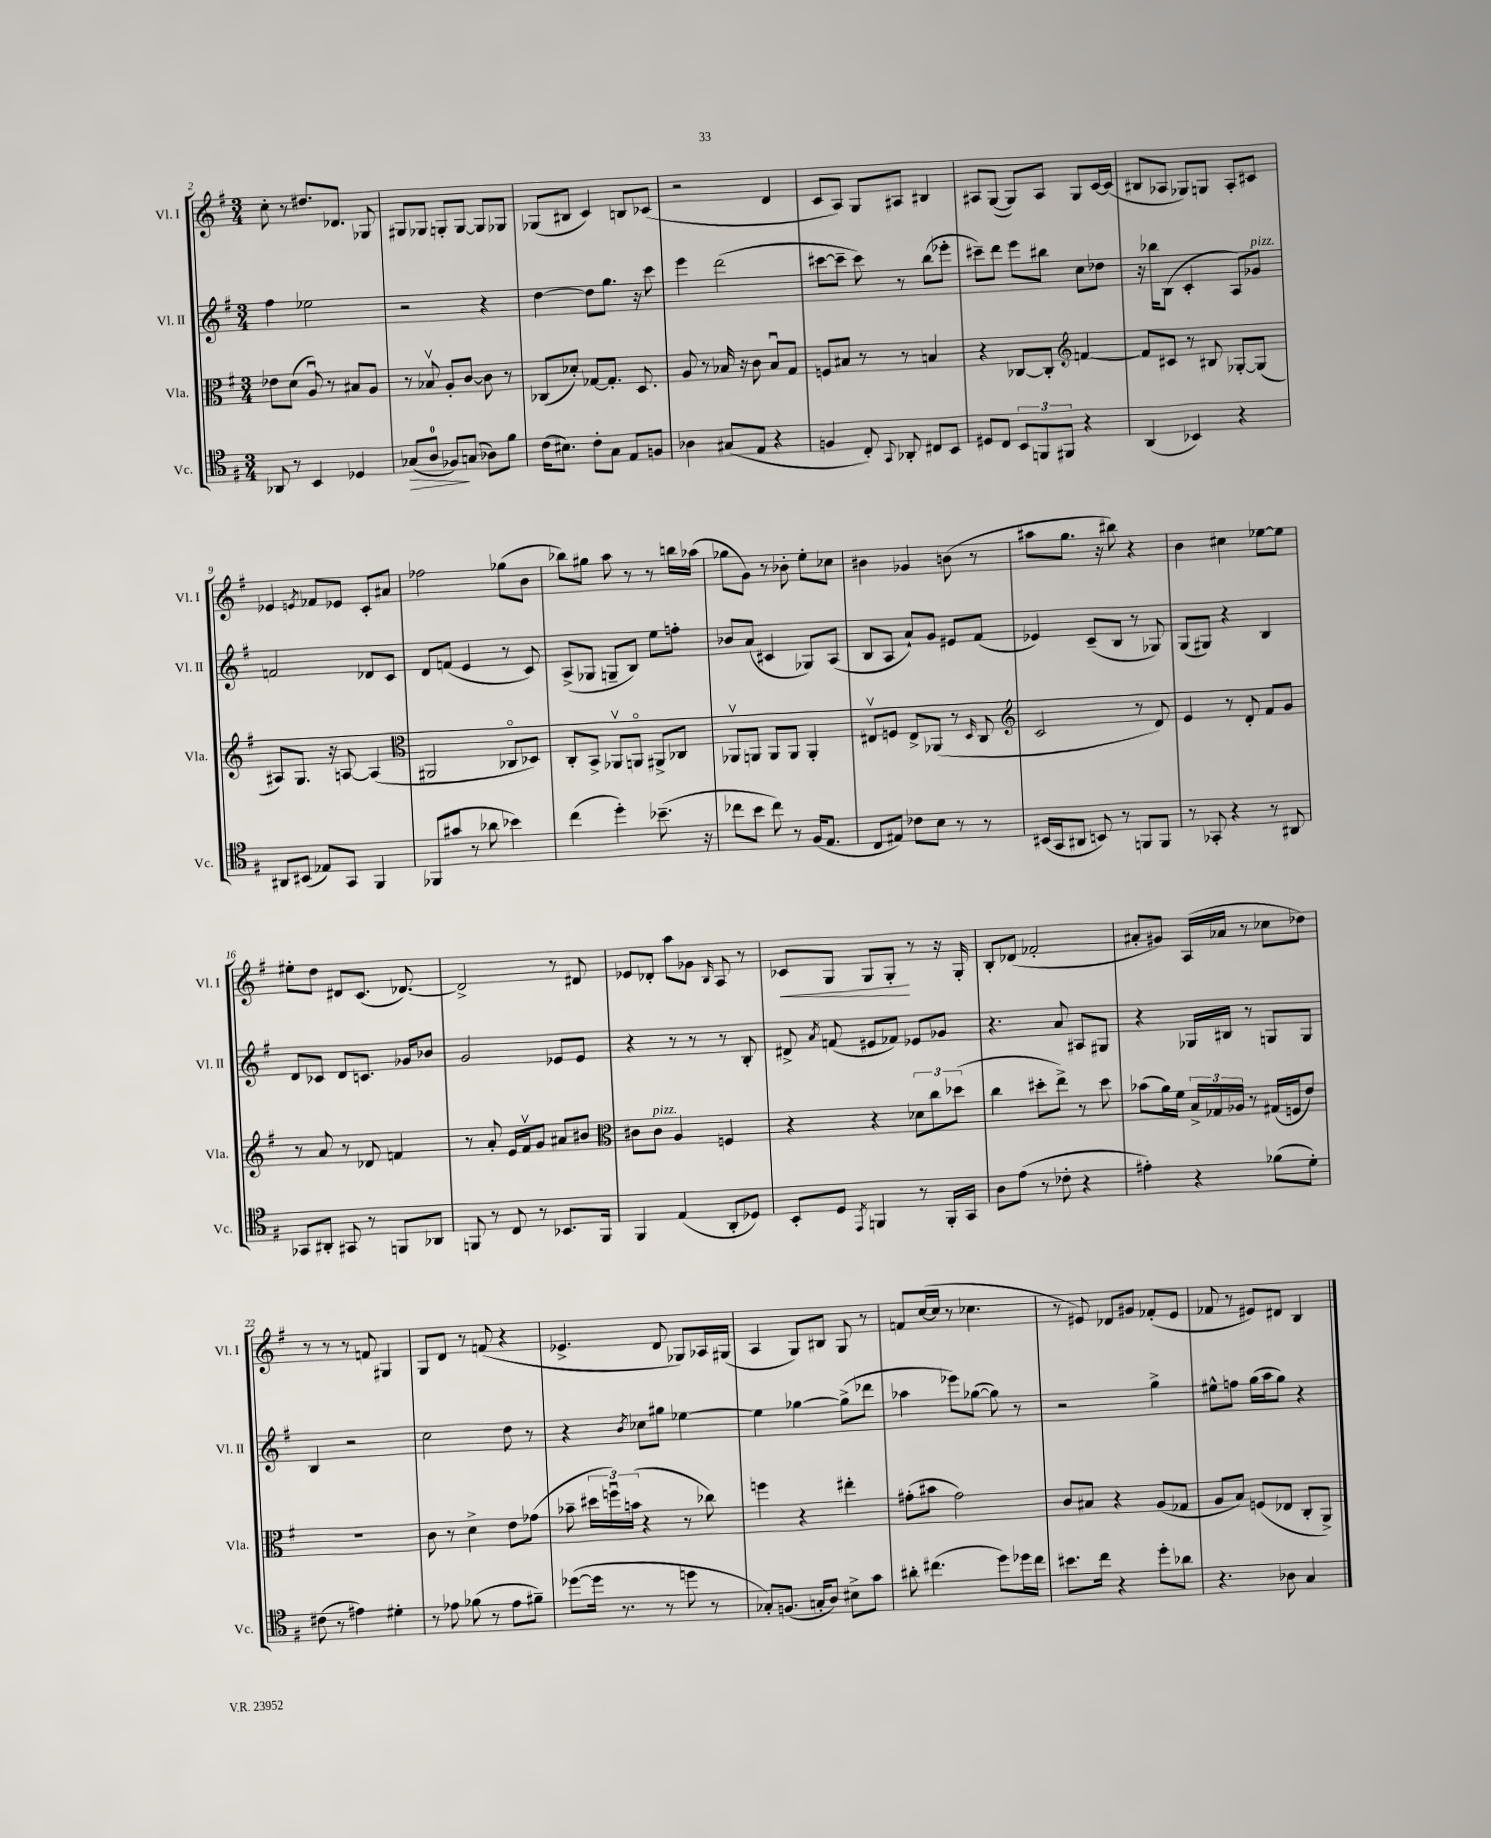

**kern	**dynam	**kern	**kern	**kern	**dynam
*part4	*part4	*part3	*part2	*part1	*part1
*staff4	*staff4	*staff3	*staff2	*staff1	*staff1
*I"Vc.	*	*I"Vla.	*I"Vl. II	*I"Vl. I	*
*I'Vc.	*	*I'Vla.	*I'Vl. II	*I'Vl. I	*
*clefC4	*	*clefC3	*clefG2	*clefG2	*
*k[f#]	*	*k[f#]	*k[f#]	*k[f#]	*
*M3/4	*	*M3/4	*M3/4	*M3/4	*
=2	=2	=2	=2	=2	=2
8AA-X/	.	8e-X\L	4ff#\	8cc'\	.
8r	.	(8d\J	.	8r	.
4BB/	.	8Au/)	2ee-X\	8.dd#X/L	.
.	.	8r	.	.	.
.	.	.	.	8.d-X/J	.
4D-X/	.	8B#X/L	.	.	.
.	.	8A/J	.	8G-X/	.
=3	=3	=3	=3	=3	=3
!	!LO:HP:b	!	!	!	!
(8G-X/L	>	8r	2r	8G#X/L	.
8A/J	.	8B-Xv/	.	8G-X/J	.
8F-X/L)	.	8A'/L	.	8Gn'/L	.
(8Gn/J	]	[8c/J	.	[8G/J	.
8A-X\L)	.	8c\]	4r	8G/L]	.
8f#\J	.	8r	.	8G-X/J	.
=4	=4	=4	=4	=4	=4
(16c\KL	.	(8C-X/L	[4dd\	(8G-X/L	.
8.B#X\J)	.	.	.	.	.
.	.	8d-X'/J)	.	8B#X/J	.
8c'\L	.	[8G-X/L	8dd\L]	4c/)	.
8G\J	.	8.G-'/J]	8.gg\J	.	.
8E/L	.	.	.	8Bn/L	.
.	.	8.D/	16r	.	.
8Fn/J	.	.	8ccc\	(8c-X/J	.
=5	=5	=5	=5	=5	=5
4A-X\	.	8A/	4eee\	2r	.
.	.	8r	.	.	.
(8G#X/L	.	16B-X/	(2ddd\	.	.
.	.	16r	.	.	.
8E/J	.	8c\	.	.	.
4r	.	8B-u/L	.	4d/	.
.	.	8G/J	.	.	.
=6	=6	=6	=6	=6	=6
4Fn/	.	8Fn/L	[8ccc#X\L	8c/L	.
.	.	8B#X/J	8ccc#~\J]	8A/J)	.
8C'/)	.	8r	8ccc#\)	8G/L	.
8qqGG/	.	.	.	.	.
8AA-X'/	.	8r	8r	8A#X/J	.
8C#X/L	.	4Bn/	(8bb\L	4B#X/	.
8BB/J	.	.	8eee-X'\J	.	.
=7	=7	=7	=7	=7	=7
8D#X/L	.	4r	8ccc#X~\L)	8A#X/L	.
8C/J	.	.	8ddd\J	([8G/J	.
12BB/L	.	[8C-X/L	8eee\L	8G/L])	.
12FFn/	.	.	.	.	.
.	.	8C-'/J]	8bb#X\J	8A#/J	.
12FF#X/J	.	.	.	.	.
*	*	*clefG2	*	*	*
4r	.	[4fn/	8cc\L	8G/L	.
.	.	.	8dd-X\J	[16c/L	.
.	.	.	.	(16c/JJ]	.
=8	=8	=8	=8	=8	=8
(4AA/	.	8f/L]	16r	8B#X/L	.
.	.	.	16bb-X\KL	.	.
.	.	8c#X/J	(8B\J	8A-X/J	.
4BB-X/)	.	8r	4c'/	8G-X/L)	.
.	.	8B#X/	.	8Gn/J	.
4r	.	[8G-X'/L	8A/L)	8A-'/L	.
!	!	!	!LO:TX:a:i:t=pizz.	!	!
.	.	(8G-/J]	8g-X/J	8c#X/J	.
!!LO:LB:g=z
=9	=9	=9	=9	=9	=9
8AA#X/L	.	8A#X/L)	2fn/	4e-X/	.
(8BB#X/J	.	8.G/J	.	.	.
.	.	.	.	8qen/	.
8E-X/L)	.	.	.	8f-X/L	.
.	.	16r	.	.	.
8GG/J	.	[8An/	.	8e-X/J	.
4FF#/	.	(4A/]	8d-X/L	8c'/L	.
.	.	.	8c/J	8a#X/J	.
=10	=10	=10	=10	=10	=10
*	*	*clefC3	*	*	*
(8FF-X/L	.	2AA#X/	8d/L	2ff-X\	.
8g#X/J	.	.	(8fn/J	.	.
8r	.	.	4e/	.	.
8a-X\	.	.	.	.	.
4b-X\)	.	8C-X/L	8r	(8gg-X\L	.
.	.	8D-X/J)	8c/)	8b\J	.
=11	=11	=11	=11	=11	=11
(4cc\	.	8C'/L	(8A^/L	8bb-X\L)	.
.	.	8BB^/J	8G-X/J	8gg#X\J	.
4dd'\)	.	8AA-Xv/L	8Gn~/L	8aa\	.
.	.	8AAn/J	8B/J)	8r	.
(8.b-X~\	.	8AA#X^/L	8ee\L	8r	.
.	.	8C-X/J	8ffn'\J	16bbn\LL	.
16r	.	.	.	(16aa-X\JJ	.
=12	=12	=12	=12	=12	=12
8cc-X\L	.	8AA-Xv/L	8b-X/L	8gg-X\L	.
8b\J	.	8AAn/J	(8a/J	8g\J)	.
8cc-\)	.	8AA/L	4c#X/	8r	.
8r	.	8AA/J	.	8b-X'\	.
(16F#/KL	.	4AA'/	8G-X/L)	8ee'\L	.
8.E/J	.	.	.	.	.
.	.	.	(8A/J	8cc-X\J	.
=13	=13	=13	=13	=13	=13
8C/L	.	8E#Xv/L	8B/L	4b#X\	.
8E#X/J)	.	8Fn/J	8A/J	.	.
8c-X\L	.	8E#^/L	8a`/L)	4g-X/	.
8B\J	.	(8AA-X/J	8g/J	.	.
8r	.	8r	8e#X/L	(8bn\	.
.	.	16qqD/	.	.	.
8r	.	8C/	(8f#/J	8r	.
=14	=14	=14	=14	=14	=14
*	*	*clefG2	*	*	*
(16BB#X/LL	.	2c/	4e-X/)	8aa#X\L	.
16GG/J	.	.	.	.	.
8AA#X/J	.	.	.	8.gg\J	.
8BBn/)	.	.	(8c~/L	.	.
.	.	.	.	16r	.
8r	.	.	8B/J	8bb#X\)	.
8FFn/L	.	8r	8r	4r	.
8FF/J	.	8d/)	8G-X/)	.	.
=15	=15	=15	=15	=15	=15
8r	.	4e/	(8G/L	4b\	.
8GG-X'/	.	.	8G#X/J)	.	.
4r	.	8r	4r	4cc#X\	.
.	.	8d'/	.	.	.
8r	.	8f#/L	4B/	[8ee-X\L	.
8AA#X/	.	8g/J	.	8ee-\J]	.
!!LO:LB:g=z
=16	=16	=16	=16	=16	=16
8GG-X/L	.	8r	8d/L	8ee#X'\L	.
8AA#X'/J	.	8a/	8c-X/J	8dd\J	.
8GG#X/	.	8r	8d/L	8d#X/L	.
8r	.	8d-X/	8.cn/J	(8.c/J	.
8FFn/L	.	4fn/	.	.	.
.	.	.	16g-X/KL	[8.d-X/)	.
8AA-X/J	.	.	8b-X/J	.	.
=17	=17	=17	=17	=17	=17
8FFn/	.	8r	2g/	2d-^/]	.
8r	.	8a'/	.	.	.
8C/	.	16e/LL	.	.	.
.	.	16f#v/J	.	.	.
8r	.	8g/J	.	.	.
8.BB-X/L	.	8a#X/L	8e-X/L	8r	.
.	.	8b#X/J	8e-/J	8d#X/	.
16FF/Jk	.	.	.	.	.
=18	=18	=18	=18	=18	=18
*	*	*clefC3	*	*	*
4FF#/	.	8c#X\L	4r	8e-X/L	.
!	!	!LO:TX:a:i:t=pizz.	!	!	!
.	.	8c#\J	.	8d-X'/J	.
(4E/	.	4A/	8r	8aa\L	.
.	.	.	8r	8g-X\J	.
.	.	.	.	16qqB/	.
8AA'/L	.	4Fn/	8r	8A/	.
8D-X/J)	.	.	8B'/	8r	.
=19	=19	=19	=19	=19	=19
!	!	!	!	!	!LO:HP:b
8BB'/L	.	4r	8d#X^/	8c-X/L	<
.	.	.	8qa/	.	.
8D/J	.	.	(8fn/	8G/J	.
8qEE/	.	.	.	.	.
4FFn/	.	4r	8e#X/L	8G/L	.
.	.	.	8f-X/J)	8G'/J	.
8r	.	12d-X\L	8e-X/L	8r	[
.	.	12cc\	.	.	.
16FF'/LL	.	.	8g-X/J	16r	.
.	.	(12dd-X\J	.	.	.
16GG/JJ	.	.	.	16G'/	.
=20	=20	=20	=20	=20	=20
8A\L	.	4cc\	4.r	8B'/L	.
(8e\J	.	.	.	(8d-X/J	.
8r	.	8dd#X'\L	.	2f-X'/	.
8c-X'\	.	8ee^\J)	8a/	.	.
4r	.	8r	8A#X/L	.	.
.	.	8dd#\	8G#X/J	.	.
=21	=21	=21	=21	=21	=21
4e#X'\)	.	(8b-X\L	4r	8a#X'/L	.
.	.	16a\L)	.	8g#X/J)	.
.	.	16f#\JJ	.	.	.
4r	.	24B^/LL	16G-X/LL	(16A/LL	.
.	.	24G-X/	.	.	.
.	.	.	16B#X/JJ	16a-X/JJ	.
.	.	24A-X/JJ	.	.	.
.	.	8r	8r	8r	.
(8f-X\L	.	(16G#X/LL	8Gn/L	8cc-X\L	.
.	.	16Fn/J	.	.	.
8d'\J)	.	8e/J)	8G/J	8dd-X\J)	.
!!LO:LB:g=z
=22	=22	=22	=22	=22	=22
(8c#X\	.	2.r	4B/	8r	.
8r	.	.	.	8r	.
4e#X\)	.	.	2r	8r	.
.	.	.	.	8fn/	.
4d#X'\	.	.	.	4G#X/	.
=23	=23	=23	=23	=23	=23
8r	.	8c\	2cc\	8G/L	.
8e-X\	.	8r	.	8d/J	.
(8f-X\	.	4d^\	.	8r	.
8r	.	.	.	(8fn/	.
8e-\L	.	8e\L	8dd\	4r	.
8f#X~\J)	.	(8g-X\J	8r	.	.
=24	=24	=24	=24	=24	=24
([8dd-X\L	.	8b-X~\	4r	4.e-X^/	.
16dd-\Jk]	.	24dd#X\LL	.	.	.
.	.	24ffnu\)	.	.	.
8.r	.	.	.	.	.
.	.	(24bn\JJ	.	.	.
.	.	.	8qb/	.	.
.	.	4r	8cc-X\L	.	.
8r	.	.	8gg#X\J	8d/	.
8ddn\	.	8r	[4ee-X\	8G-X/L)	.
8r	.	8cc-X\)	.	16A-X/L	.
.	.	.	.	(16G#X/JJ	.
=25	=25	=25	=25	=25	=25
8G-X'/L)	.	4ffn\	4ee-\]	4A/	.
(8.Fn/J	.	.	.	.	.
.	.	4r	[4gg-X\	8G/L)	.
16Gn'/KL	.	.	.	.	.
8A/J)	.	.	.	8B#X/J	.
8B#X^\L	.	4ee#X'\	(8gg-^\L]	8G/	.
8g\J	.	.	8ddd-X\J	8r	.
=26	=26	=26	=26	=26	=26
8a#X'\	.	(8g#X'\L	4aa-X\	8fn/L	.
(4.cc#X\	.	8b#X\J	.	([16cc/L	.
.	.	.	.	16cc/JJ]	.
.	.	2g#\)	8eee-X\L)	8r	.
.	.	.	([8gg-X\J	4.cc-X\	.
8dd\L)	.	.	8gg-\])	.	.
16dd-X\L	.	.	8r	.	.
16cc#\JJ	.	.	.	.	.
=27	=27	=27	=27	=27	=27
8.b#X\L	.	8c/L	2r	8r	.
.	.	8B#X/J	.	8e#X/)	.
16cc\Jk	.	.	.	.	.
4r	.	4r	.	8d-X/L	.
.	.	.	.	8g#X/J	.
8dd'\L	.	(8A/L	4gg^\	(8f-X'/L	.
8a-X\J	.	8G-X/J	.	8e#/J	.
=28	=28	=28	=28	=28	=28
4.r	.	8A/L	8ee#X^^\L	8f-X/	.
.	.	8B/J)	8ffn\J	8r	.
.	.	(8Fn/L	(16gg\LL	8e#X/L)	.
.	.	.	16aa\J	.	.
8A-X\	.	8E-X/J	8gg\J)	8d#X/J	.
4G/	.	8C'/L	4r	4B/	.
.	.	8AA^/J)	.	.	.
==	==	==	==	==	==
*-	*-	*-	*-	*-	*-
